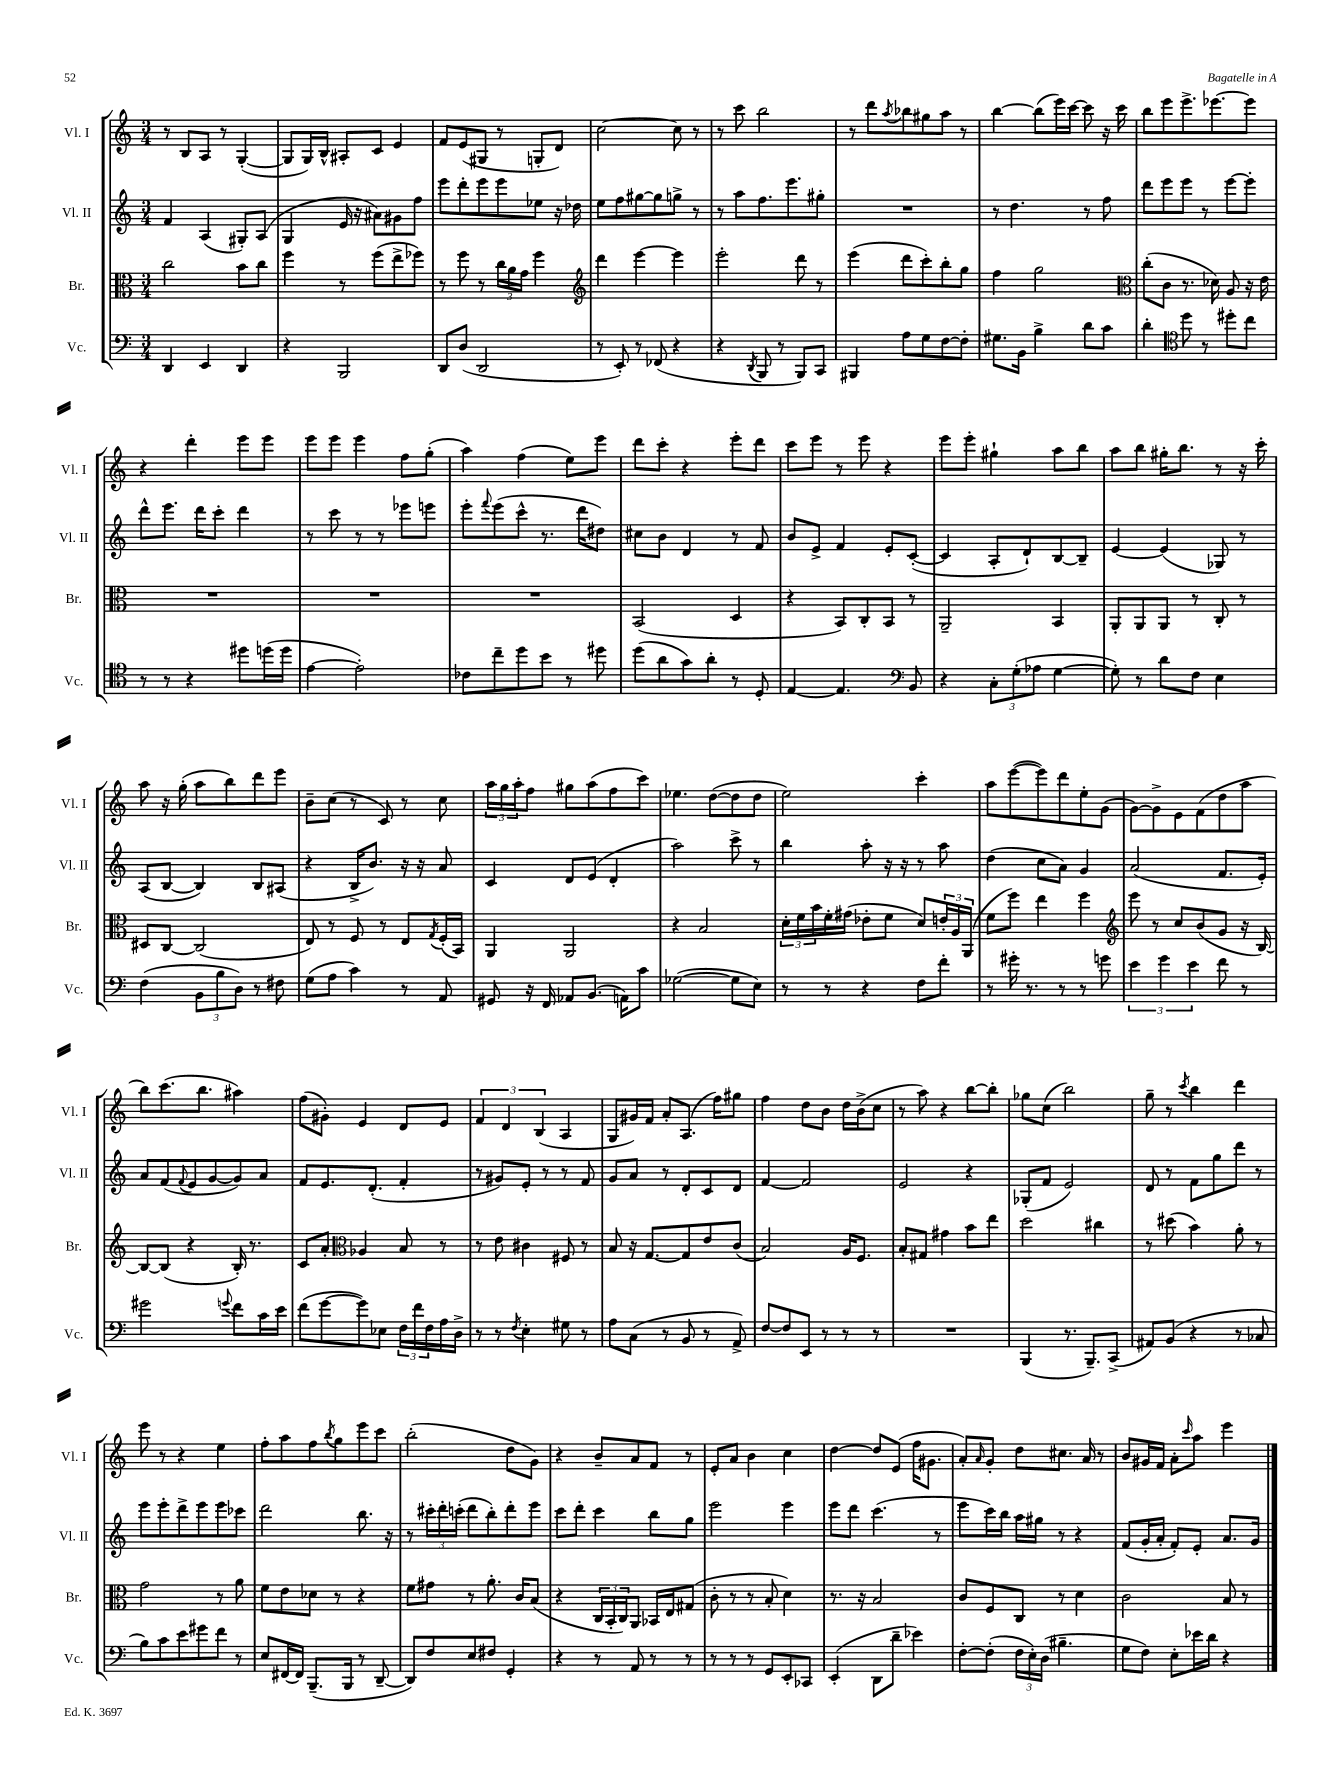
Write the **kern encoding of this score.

**kern	**kern	**kern	**kern
*staff4	*staff3	*staff2	*staff1
*clefF4	*clefC3	*clefG2	*clefG2
*k[]	*k[]	*k[]	*k[]
*M3/4	*M3/4	*M3/4	*M3/4
4DD	2cc	4f	8r
.	.	.	8B
4EE	.	(4A	8A
.	.	.	8r
4DD	8b	8G#')	([4G'
.	8cc	(8A	.
=	=	=	=
4r	4ff	4G	8G]
.	.	.	16G)
.	.	.	16B^^
2BBB	8r	16e	8A#'
.	.	16r	.
.	(8ff	8a#)	8c
.	8ee^	8g#	4e
.	8ff-)	8ff	.
=	=	=	=
8DD	8r	8eee	8f
(8D	8ff	8ddd'	(8e
2DD	8r	8eee	8G#
.	24cc	8eee	8r
.	24a	.	.
.	24g	.	.
.	4ff	8ee-	8G'
.	.	16r	8d)
.	.	16dd-	.
=	=	=	=
*	*clefG2	*	*
8r	4ddd	8ee	[2cc
8EE')	.	8ff	.
8r	[4eee	[8gg#	.
(8FF-	.	8gg#]	.
4r	4eee]	8gg^	8cc]
.	.	8r	8r
=	=	=	=
4r	2eee'	8r	8r
.	.	8aa	8ccc
8qDD	.	.	.
8BBB	.	8.ff	2bb
8r	.	.	.
.	.	8.eee	.
8BBB)	8ddd	.	.
8CC	8r	8gg#'	.
=	=	=	=
4BBB#	(4eee	2.r	8r
.	.	.	8ddd
.	.	.	8qaa
8A	8ddd	.	8bb-
8G	8ccc')	.	8gg#
[8F	8bb'	.	8aa
8F']	8gg	.	8r
=	=	=	=
8.G#	4ff	8r	[4bb
.	.	4.dd	.
16BB	.	.	.
4B^	2gg	.	(8bb]
.	.	.	16eee)
.	.	.	[16ccc
8d	.	8r	8ccc]
8c	.	8ff	16r
.	.	.	16ccc
=	=	=	=
*	*clefC3	*	*
4d'	(8cc'	8ddd	8bb
.	8c	8eee	8eee
*clefC4	*	*	*
8dd	8.r	8eee	8.eee^
8r	.	8r	.
.	16d-)	.	[8.eee-
8dd#'	8A	[8eee	.
8cc	16r	8eee']	8eee-]
.	16e	.	.
=	=	=	=
8r	2.r	8ddd^^	4r
8r	.	8.eee	.
4r	.	.	4ddd'
.	.	16ddd	.
.	.	8ccc'	.
8dd#	.	4ddd	8eee
(16dd	.	.	8eee
16dd	.	.	.
=	=	=	=
[4e	2.r	8r	8eee
.	.	8ccc	8eee
2e'])	.	8r	4eee
.	.	8r	.
.	.	8eee-	8ff
.	.	8eee	(8gg'
=	=	=	=
8c-	2.r	8eee'	4aa)
.	.	8qqfff	.
8cc~	.	(8eee	.
8dd	.	8ccc^^	(4ff
8b	.	8.r	.
8r	.	.	8ee)
.	.	16ddd	.
8dd#	.	8dd#)	8eee
=	=	=	=
(8dd	(2BB	8cc#	8ddd
8a	.	8b	8ccc'
8g)	.	4d	4r
8a'	.	.	.
8r	4D	8r	8eee'
8D'	.	8f	8ddd
=	=	=	=
[4E	4r	8b	8ccc
.	.	8e^	8eee
4.E]	8BB)	4f	8r
.	8C'	.	8eee
.	8BB	8e'	4r
*clefF4	*	*	*
8BB	8r	([8c'	.
=	=	=	=
4r	2AA~	4c]	8eee
.	.	.	8eee'
12C'	.	8A'	4gg#`
(12G'	.	.	.
.	.	8d`)	.
12A-	.	.	.
[4G	4BB	[8B	8aa
.	.	8B~]	8bb
=	=	=	=
8G'])	8AA'	[4e	8aa
8r	8AA	.	8bb
8d	8AA	(4e]	16gg#'
.	.	.	8.bb
8F	8r	.	.
4E	8C'	8G-)	8r
.	8r	8r	16r
.	.	.	16ccc'
=	=	=	=
(4F	8D#	(8A	8aa
.	[8C	[8B	16r
.	.	.	(16gg'
12BB	(2C]	4B])	8aa
12B	.	.	.
.	.	.	8bb)
12D)	.	.	.
8r	.	8B	8ddd
8F#	.	(8A#	8eee
=	=	=	=
(8G	8E)	4r	8b~
8A	8r	.	(8cc
4c)	8F	16B^	8r
.	.	8.b)	.
.	8r	.	8c)
8r	8E	16r	8r
.	.	16r	.
.	8qG	.	.
8AA	(16F'	8a	8cc
.	16BB)	.	.
=	=	=	=
8GG#	4AA	4c	24aa
.	.	.	24gg
.	.	.	24aa'
16r	.	.	8ff
16FF	.	.	.
8AA-	2AA	8d	8gg#
(8.BB	.	(8e	(8aa
.	.	4d'	8ff
16AA)	.	.	.
8c	.	.	8ccc)
=	=	=	=
([2G-	4r	2aa)	4.ee-
.	2B	.	.
.	.	.	([8dd
8G-]	.	8ccc^	8dd]
8E)	.	8r	8dd
=	=	=	=
8r	24d'	4bb	2ee)
.	24f	.	.
.	24b	.	.
8r	16f'	.	.
.	(16g#	.	.
4r	8e-'	8aa'	.
.	8f	16r	.
.	.	16r	.
8F	8d)	8r	4ccc'
8f'	24e'	8aa	.
.	24A	.	.
.	(24AA	.	.
=	=	=	=
8r	8f	(4dd	8aa
16g#'	8ff)	.	([8eee
8.r	.	.	.
.	4ee	8cc	8eee])
8r	.	8a)	8ddd
8r	4ff	4g	8ee'
8g	.	.	(8g
=	=	=	=
*	*clefG2	*	*
6e	8eee	(2a	[8g)
.	8r	.	8g^]
6g	.	.	.
.	8cc	.	8e
6e	.	.	.
.	(8b	.	(8f
8f	8g	8.f	8dd
8r	16r	.	8aa
.	[16B)	16e')	.
=	=	=	=
2g#	8B_	8a	8bb)
.	(8B]	(8f	(8.ccc
.	.	8qqf	.
.	4r	8e	.
.	.	.	8.bb
.	.	[8g	.
8qqg	.	.	.
8f	16B')	8g])	4aa#)
.	8.r	.	.
16c	.	8a	.
16e	.	.	.
=	=	=	=
(8f	8c	8f	(8ff
[8g	8a'	8.e	8g#')
*	*clefC3	*	*
8g])	4A-	.	4e
.	.	(8.d'	.
8E-	.	.	.
24F	8B	4f'	8d
24f	.	.	.
24F	.	.	.
16A	8r	.	8e
16D^	.	.	.
=	=	=	=
8r	8r	8r	6f
8r	8e	8g#)	.
.	.	.	6d
8qF	.	.	.
4E'	4c#	8e'	.
.	.	.	(6B
.	.	8r	.
8G#	8F#	8r	4A
8r	8r	8f	.
=	=	=	=
8A	8B	8g	8G
(8C	16r	8a	16g#)
.	[8.G	.	16f
8r	.	8r	8a'
8BB	8G]	8d'	(8.A
8r	8e	8c	.
.	.	.	16ff)
8AA^)	(8c	8d	8gg#
=	=	=	=
[8F	2B)	[4f	4ff
8F]	.	.	.
8EE	.	2f]	8dd
8r	.	.	8b
8r	16A	.	16dd
.	8.F	.	(16b^
8r	.	.	8cc
=	=	=	=
2.r	8B'	2e	8r
.	8G#	.	8aa)
.	4g#	.	4r
.	8b	4r	[8bb
.	8ee	.	8bb']
=	=	=	=
(4BBB	2dd	(8G-'	8gg-
.	.	8f	(8cc
8.r	.	2e)	2bb)
8.BBB~)	.	.	.
.	4cc#	.	.
(8CC^	.	.	.
=	=	=	=
8AA#)	8r	8d	8gg~
(8BB	(8dd#	8r	8r
.	.	.	8qccc
4r	4b)	8f	4bb
.	.	8gg	.
8r	8a'	8ddd	4ddd
8C-	8r	8r	.
=	=	=	=
8B)	2g	8eee	8eee
8c	.	8eee'	8r
8e	.	8ddd^	4r
8g#	.	8eee	.
8f	8r	8eee	4ee
8r	8a	8ccc-	.
=	=	=	=
8E	8f	2ddd	8ff'
[16FF#	8e	.	8aa
16FF#]	.	.	.
(8.BBB~	8d-	.	8ff
.	.	.	8qbb
.	8r	.	8gg
16BBB	.	.	.
8r	4r	8.bb	8eee
[8DD~	.	.	8ccc
.	.	16r	.
=	=	=	=
8DD])	8f	8r	(2bb'
8F	8g#	24ccc#'	.
.	.	24ddd'	.
.	.	(24ccc'	.
8E	8r	8ddd	.
8F#	8.a'	8bb')	.
4GG'	.	8ddd'	8dd
.	16c	.	.
.	(8B	8eee	8g)
=	=	=	=
4r	4r	8ccc	4r
.	.	8ddd'	.
8r	24C	4ccc	8b~
.	24BB'	.	.
.	24C)	.	.
8AA	8AA	.	8a
8r	16BB-	8bb	8f
.	16E	.	.
8r	(8G#	8gg	8r
=	=	=	=
8r	8c'	2eee	8e'
8r	8r	.	8a
8r	8r	.	4b
8GG	8B'	.	.
8EE'	4d)	4eee	4cc
8CC-	.	.	.
=	=	=	=
(4EE'	8.r	8eee	[4dd
.	.	8ddd	.
.	16r	.	.
8DD	2B	(4.ccc	8dd]
8d~	.	.	(8e
4e-)	.	.	16ff
.	.	.	8.g#
.	.	8r	.
=	=	=	=
[8F'	8c	8eee	8a')
.	.	.	16qqa
(8F']	8F	16ccc)	8g'
.	.	16bb	.
24F	8C	16aa	8dd
24E')	.	.	.
.	.	16gg#	.
(24D	.	.	.
4.B#~	8r	8r	8.cc#
.	4d	4r	.
.	.	.	16a
.	.	.	8r
=	=	=	=
8G	2c	(8f	8b
8F)	.	16g'	16g#
.	.	16a'	16f
8E'	.	8f')	8a'
.	.	.	16qqccc
16e-	.	8e'	8aa
16d	.	.	.
4r	8B	8.a	4eee
.	8r	.	.
.	.	16g	.
==	==	==	==
*-	*-	*-	*-
